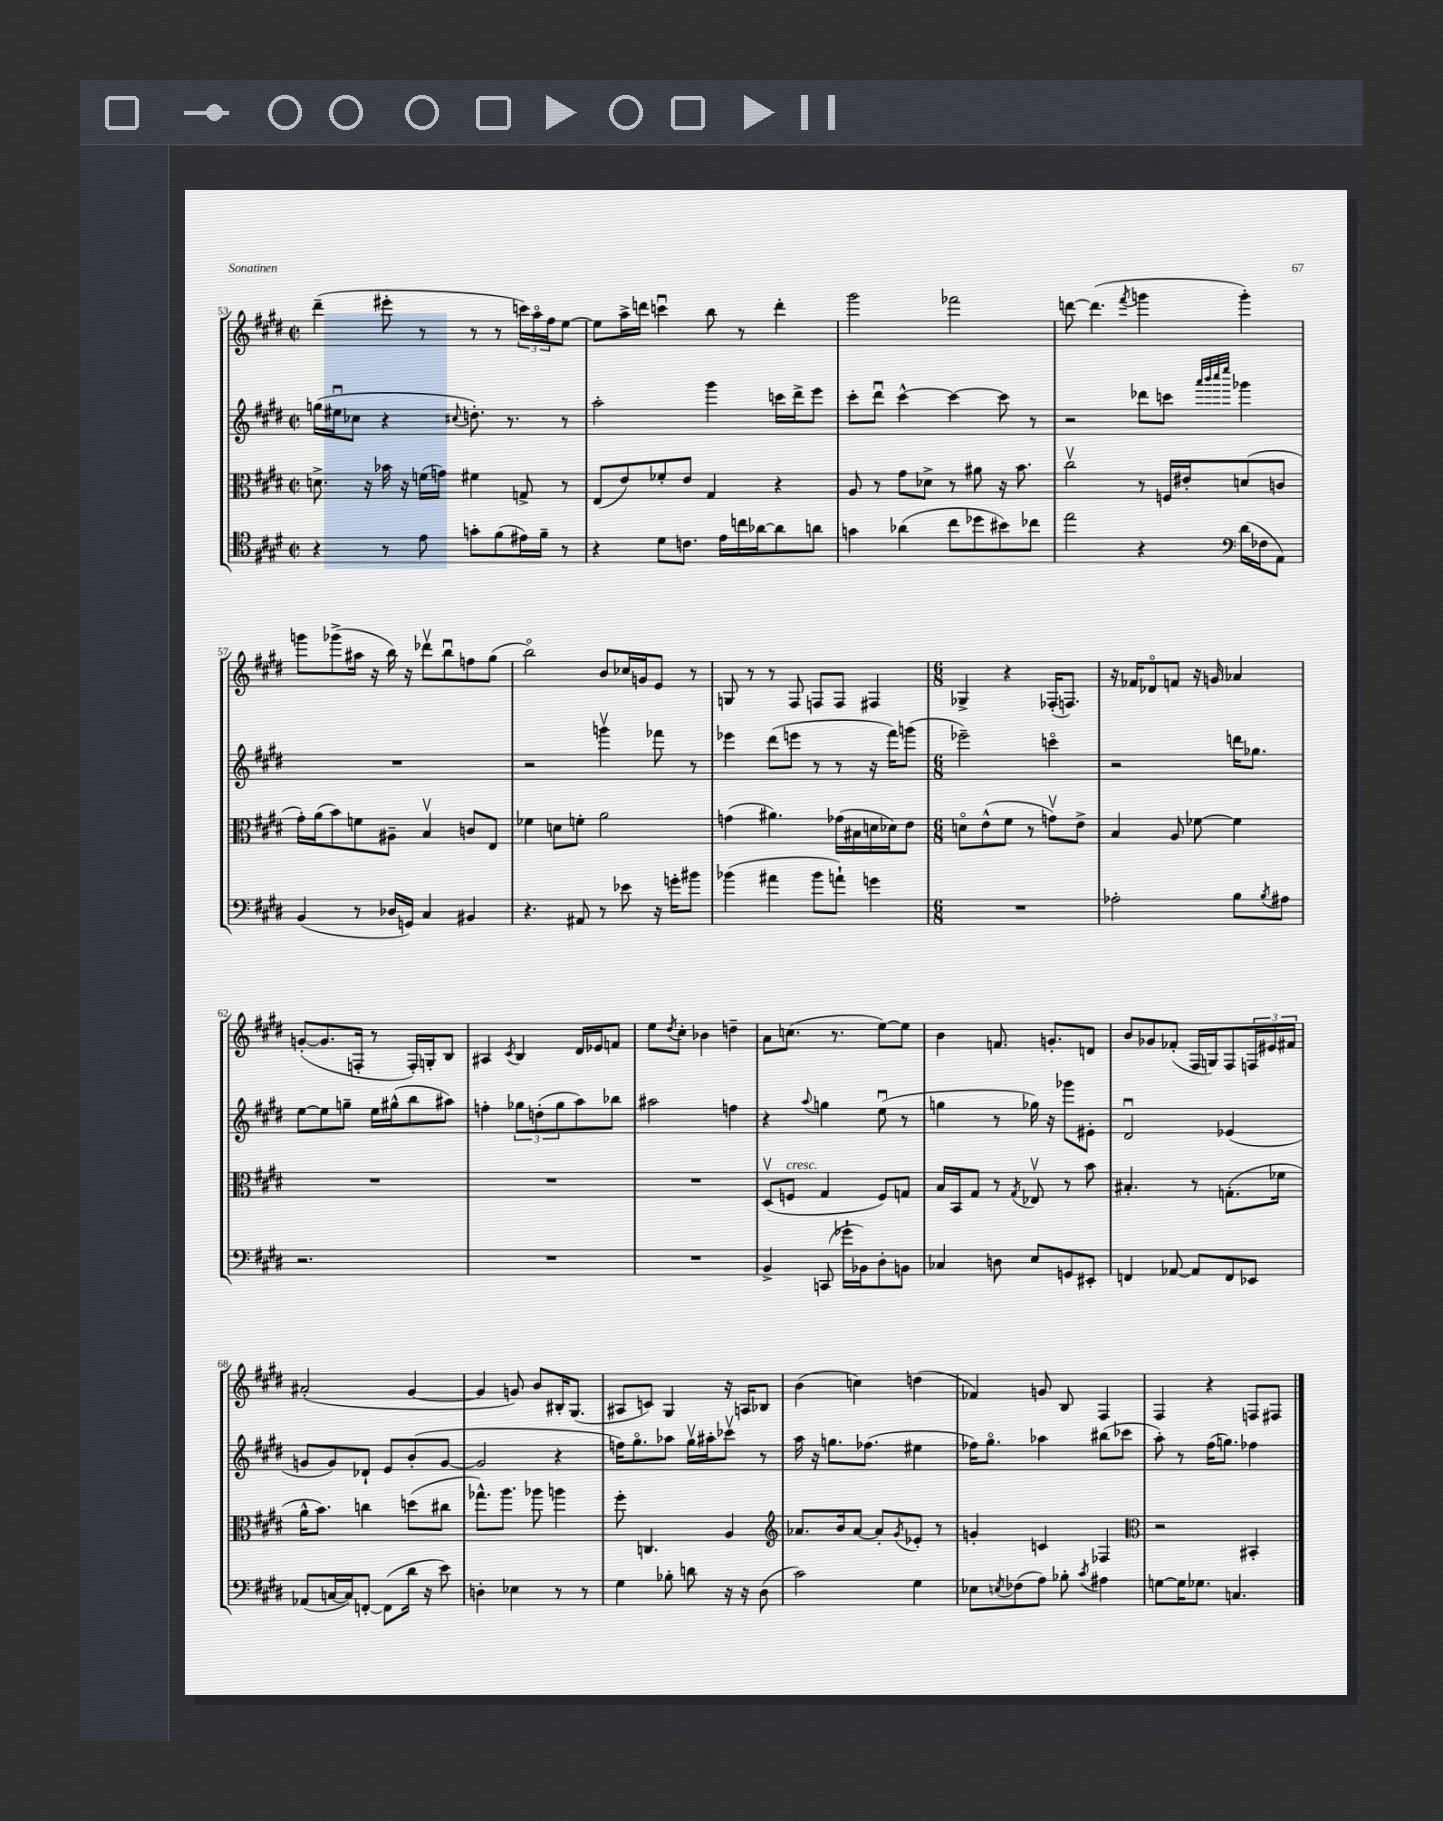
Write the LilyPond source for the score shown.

<<
\new StaffGroup <<
\new Staff = "s0" {
    \clef treble \key e \major \defaultTimeSignature \time 2/2
    dis'''4--( eis'''8-. r8 r8 r8 \tuplet 3/2 { c'''16) a''16\flageolet fis''16 } e''8~ |
    e''8 a''16-> d'''16 c'''4\downbow b''8 r8 d'''4-. |
    gis'''2 fes'''2 |
    d'''8~ d'''4.( \acciaccatura { fis'''8 } g'''4 g'''4-.) |
    g'''8 ges'''8->( ais''16 r16 b''16) r16 des'''8\upbow b''8\downbow f''8 gis''8( |
    b''2\flageolet) b'8 ces''16 g'16 e'8 r8 |
    g8 r8 r8 fis8 f8 f8 fis4 |
    \numericTimeSignature \time 6/8 ges4-> r4 fes16-.( f8.) |
    r16 fes'16 des'8\flageolet f'8 r16 g'16 aes'4 |
    g'8~-.( g'8. f16-. r8 f16-.) g16-. b8 |
    ais4 \acciaccatura { cis'8 } b4 dis'16 ees'16 f'8 |
    e''8 \acciaccatura { dis''8 } cis''8-. bes'4 d''4-- |
    a'8 c''8.( r8. e''8~) e''8 |
    b'4 f'8. g'8.-. d'8 |
    b'8 ges'8 fes'8-.( fis16 g16) fis8 \tuplet 3/2 { f16 eis'16 fis'16 } |
    ais'2-.( gis'4~ |
    gis'4 g'8) b'8 bis16-. gis8.( |
    ais8 c'8) gis4 r16 a16 bes8 |
    b'4( c''4) d''4( |
    fes'4) g'8 b8 fis4 |
    fis4 r4 f8 fis8 \bar "|." |
}
\new Staff = "s1" {
    \clef treble \key e \major \defaultTimeSignature \time 2/2
    g''16( eis''16\downbow ces''8 r4 \appoggiatura { cis''8 } d''8.-.) r8. r8 |
    a''2-. gis'''4 c'''16 dis'''16-> e'''8 |
    cis'''8-. dis'''8\downbow cis'''4~-^ cis'''4~ cis'''8 r8 |
    r2 des'''8 c'''8 \grace { a'''32 b'''32 cis''''32 e''''32 } ges'''4 |
    R1 |
    r2 g'''4\upbow fes'''8 r8 |
    ees'''4 dis'''8( e'''8 r8 r8 r16 fis'''16) g'''8( |
    \numericTimeSignature \time 6/8 ees'''2--) c'''4\flageolet |
    r2 d'''16 ges''8. |
    e''8~ e''8 g''8-- e''16 gis''16-^( b''8 ais''8) |
    f''4-. \tuplet 3/2 { ges''8 d''8-.( ges''8 } a''8) bes''8 |
    ais''2 f''4 |
    r4 \appoggiatura { a''8 } g''4 e''8\downbow( r8 |
    g''4 r8 ges''16) r16 ges'''8 eis'8-. |
    dis'2\downbow ees'4( |
    g'8 g'8) des'8-! e'8 b'8-.( g'8~ |
    g'2 r4 |
    f''16) gis''8.\flageolet aes''8 gis''16\upbow ais''16-. ces'''8\upbow r8 |
    a''16 r16 g''8. fes''8.( eis''4 |
    fes''16) gis''8.\flageolet aes''4 bis''8( ces'''8 |
    a''8-.) r8 fis''16( g''8.) fes''4 \bar "|." |
}
\new Staff = "s2" {
    \clef alto \key e \major \defaultTimeSignature \time 2/2
    d'8.-> r16 bes'16 r16 f'16( g'16) fis'4 g8-> r8 |
    e8( e'8) fes'8-. e'8 gis4 r4 |
    a8 r8 gis'8 des'8-> r8 ais'8 r16 b'8. |
    cis''2\upbow r8 f16 eis'16-. d'8( c'8 |
    gis'16-.) a'16( b'8) f'8 ais8-- b4\upbow c'8 e8 |
    fes'4 d'8 f'8-. a'2 |
    g'4( ais'4.) ges'16( bis16 d'16 des'16) e'8 |
    \numericTimeSignature \time 6/8 d'8\flageolet e'8-^( fis'8 r8 g'8\upbow) e'8-> |
    b4 a8 fes'8~ fes'4 |
    R2. |
    R2. |
    R2. |
    dis8\upbow( f8^\markup { \italic "cresc." } gis4 f8) g8 |
    b16 b,16 gis8 r8 \acciaccatura { gis8 } ees8\upbow r8 b'8 |
    bis4.-. r8 g8.-.( fes'16 |
    a'16-^ b'8.) c''4 d''8( cis''8 |
    ges''8.-^) a''8. aes''8 a''4 |
    fis''8-. c4. a4 |
    \clef treble aes'8. b'16 aes'8~ aes'8-. \acciaccatura { gis'8 } ees'8-. r8 |
    g'4-. c'4 fes4 |
    \clef alto r2 bis,4-. \bar "|." |
}
\new Staff = "s3" {
    \clef tenor \key e \major \defaultTimeSignature \time 2/2
    r4 r8 e'8 g'8-. fis'8( eis'16) fis'16-- r8 |
    r4 dis'8 c'8. e'16 c''16 aes'16~ aes'8 a'8 |
    g'4 aes'4( cis''8 des''8 bis'8) ces''8 |
    e''2 r4 \clef bass dis'16( fes16 a,8) |
    b,4( r8 des16 g,16) cis4 bis,4 |
    r4. ais,8 r8 ees'8 r16 g'16-. bis'8 |
    bes'4( ais'4 bes'8 a'8-!) g'4 |
    \numericTimeSignature \time 6/8 R2. |
    aes2-. b8 \acciaccatura { b8 } ais8 |
    r2. |
    R2. |
    R2. |
    b,4-> c,8( ges'16-! bes,16) dis8-. b,8 |
    ces4 d8 e8 g,8 eis,8-. |
    f,4 aes,8~ aes,8 f,8 ees,8 |
    aes,8( c16~ c16) f,8~-. f,8( dis'16 r16 e'8) |
    d4-. ees4 r8 r8 |
    gis4 bes8-. d'8 r16 r16 dis8( |
    cis'2) gis4 |
    ees8 \acciaccatura { e8 } fes8( a8) bes8-. \acciaccatura { cis'8 } ais4 |
    g8~ g16 ges8. c4. \bar "|." |
}
>>
>>
\layout { \context { \Score currentBarNumber = #53 } }
